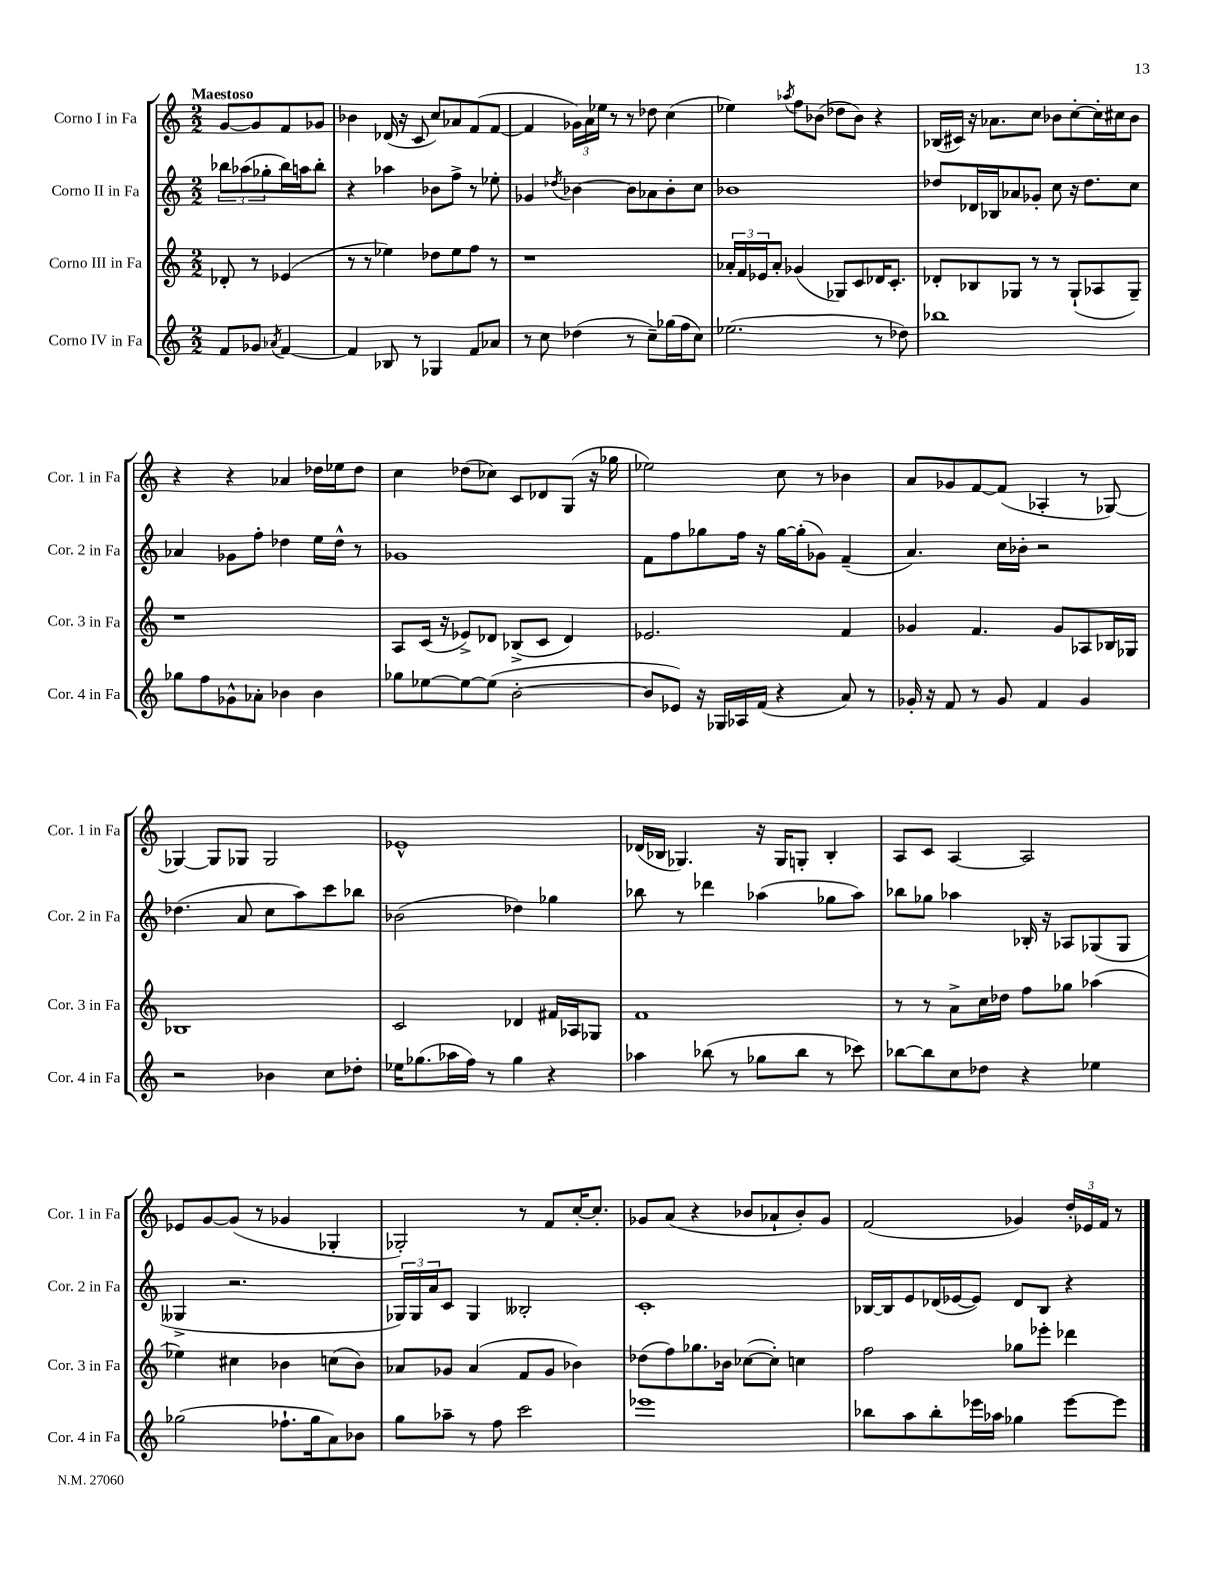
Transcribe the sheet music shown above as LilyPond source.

<<
\new StaffGroup <<
\new Staff = "s0" \with { instrumentName = "Corno I in Fa" shortInstrumentName = "Cor. 1 in Fa" } {
    \clef treble \key c \major \numericTimeSignature \time 2/2 \partial 2 \tempo "Maestoso"
    g'8~ g'8 f'8 ges'8 |
    bes'4 des'16( r16 c'8 c''8) aes'8 f'8( f'8~ |
    f'4 \tuplet 3/2 { ges'16) a'16 ees''16 } r8 r8 des''8 c''4( |
    ees''4) \acciaccatura { aes''8 } f''8 bes'8( des''8 bes'8) r4 |
    bes16( cis'16) r16 aes'8. c''8 bes'8 c''8~-. c''16-. cis''16 bes'8 |
    r4 r4 aes'4 des''16 ees''16 des''8 |
    c''4 des''8( ces''8) c'8 des'8 g8( r16 ges''16 |
    ees''2) c''8 r8 bes'4 |
    a'8 ges'8 f'8~ f'8( aes4-. r8 ges8~) |
    ges4~ ges8 ges8 ges2 |
    ees'1-^ |
    des'16( bes16 ges4.) r16 ges16 g8-. bes4-. |
    a8 c'8 a4~ a2 |
    ees'8 g'8~ g'8( r8 ges'4 ges4-. |
    ges2-.) r8 f'8 c''16~-. c''8.-. |
    ges'8 a'8( r4 bes'8 aes'8-! bes'8-.) ges'8 |
    f'2( ges'4) \tuplet 3/2 { d''16-. ees'16 f'16 } r8 \bar "|." |
}
\new Staff = "s1" \with { instrumentName = "Corno II in Fa" shortInstrumentName = "Cor. 2 in Fa" } {
    \clef treble \key c \major \numericTimeSignature \time 2/2 \partial 2
    \tuplet 3/2 { bes''8 aes''8( ges''8-. } bes''16) a''16 bes''8-. |
    r4 aes''4 bes'8 f''8-> r8 ees''8-. |
    ges'4 \acciaccatura { des''8 } bes'4~ bes'8 aes'8 bes'8-. c''8 |
    bes'1 |
    des''8 des'16 bes16 aes'8 ges'8-. c''8 r16 des''8. c''8 |
    aes'4 ges'8 f''8-. des''4 e''16 des''16-^ r8 |
    ges'1 |
    f'8 f''8 ges''8 f''16 r16 ges''16~ ges''16-.( ges'8) f'4--( |
    a'4.) c''16 bes'16-. r2 |
    des''4.( a'8 c''8 a''8) c'''8 bes''8 |
    bes'2( des''4) ges''4 |
    bes''8 r8 des'''4 aes''4( ges''8 aes''8) |
    bes''8 ges''8 aes''4 bes16-. r16 aes8 ges8( ges8 |
    geses4-> r2. |
    \tuplet 3/2 { ges16) ges16 a'16 } c'8 ges4 beses2-. |
    c'1-. |
    bes16~ bes16 e'8 des'16( ees'16~ ees'8) des'8 bes8 r4 \bar "|." |
}
\new Staff = "s2" \with { instrumentName = "Corno III in Fa" shortInstrumentName = "Cor. 3 in Fa" } {
    \clef treble \key c \major \numericTimeSignature \time 2/2 \partial 2
    des'8-. r8 ees'4( |
    r8 r8 ees''4) des''8 ees''8 f''8 r8 |
    r1 |
    \tuplet 3/2 { aes'16-. f'16 ees'16 } aes'8-. ges'4( ges8) c'8 des'16 c'8.-. |
    des'8-. bes8 ges8 r8 r8 ges8-!( aes8 ges8--) |
    r1 |
    a8 c'16( r16 ees'8->) des'8 bes8->( c'8 des'4) |
    ees'2. f'4 |
    ges'4 f'4. ges'8 aes8 bes16 ges16 |
    bes1 |
    c'2 des'4 fis'16 aes16 ges8 |
    f'1 |
    r8 r8 a'8-> c''16 des''16 f''8 ges''8 aes''4( |
    ees''4) cis''4 bes'4 c''8( bes'8) |
    aes'8 ges'8 aes'4( f'8 ges'8 bes'4) |
    des''8( f''8) ges''8. bes'16 ces''8~( ces''8-.) c''4 |
    f''2 ges''8 ees'''8-. des'''4 \bar "|." |
}
\new Staff = "s3" \with { instrumentName = "Corno IV in Fa" shortInstrumentName = "Cor. 4 in Fa" } {
    \clef treble \key c \major \numericTimeSignature \time 2/2 \partial 2
    f'8 ges'8 \acciaccatura { aes'8 } f'4~ |
    f'4 bes8 r8 ges4 f'8 aes'8 |
    r8 c''8 des''4( r8 c''8--) ges''16( f''16 c''8) |
    ees''2.( r8 des''8) |
    bes''1 |
    ges''8 f''8 ges'8-^ aes'8-. bes'4 bes'4 |
    ges''8 ees''8~ ees''8~ ees''8( b'2~-. |
    b'8 ees'8) r16 ges16 aes16 f'16( r4 a'8) r8 |
    ges'16-. r16 f'8 r8 ges'8 f'4 ges'4 |
    r2 bes'4 c''8 des''8-. |
    ees''16 ges''8.( aes''16 f''16) r8 ges''4 r4 |
    aes''4 bes''8( r8 ges''8 bes''8 r8 ces'''8) |
    bes''8~ bes''8 c''8 des''8 r4 ees''4 |
    ges''2( fes''8.-! ges''16 a'8) bes'8 |
    g''8 aes''8-- r8 f''8 c'''2 |
    ees'''1 |
    bes''8 a''8 bes''8-. ees'''16 aes''16 ges''4 ees'''8~ ees'''8 \bar "|." |
}
>>
>>
\layout { \context { \Score \remove "Bar_number_engraver" } }
